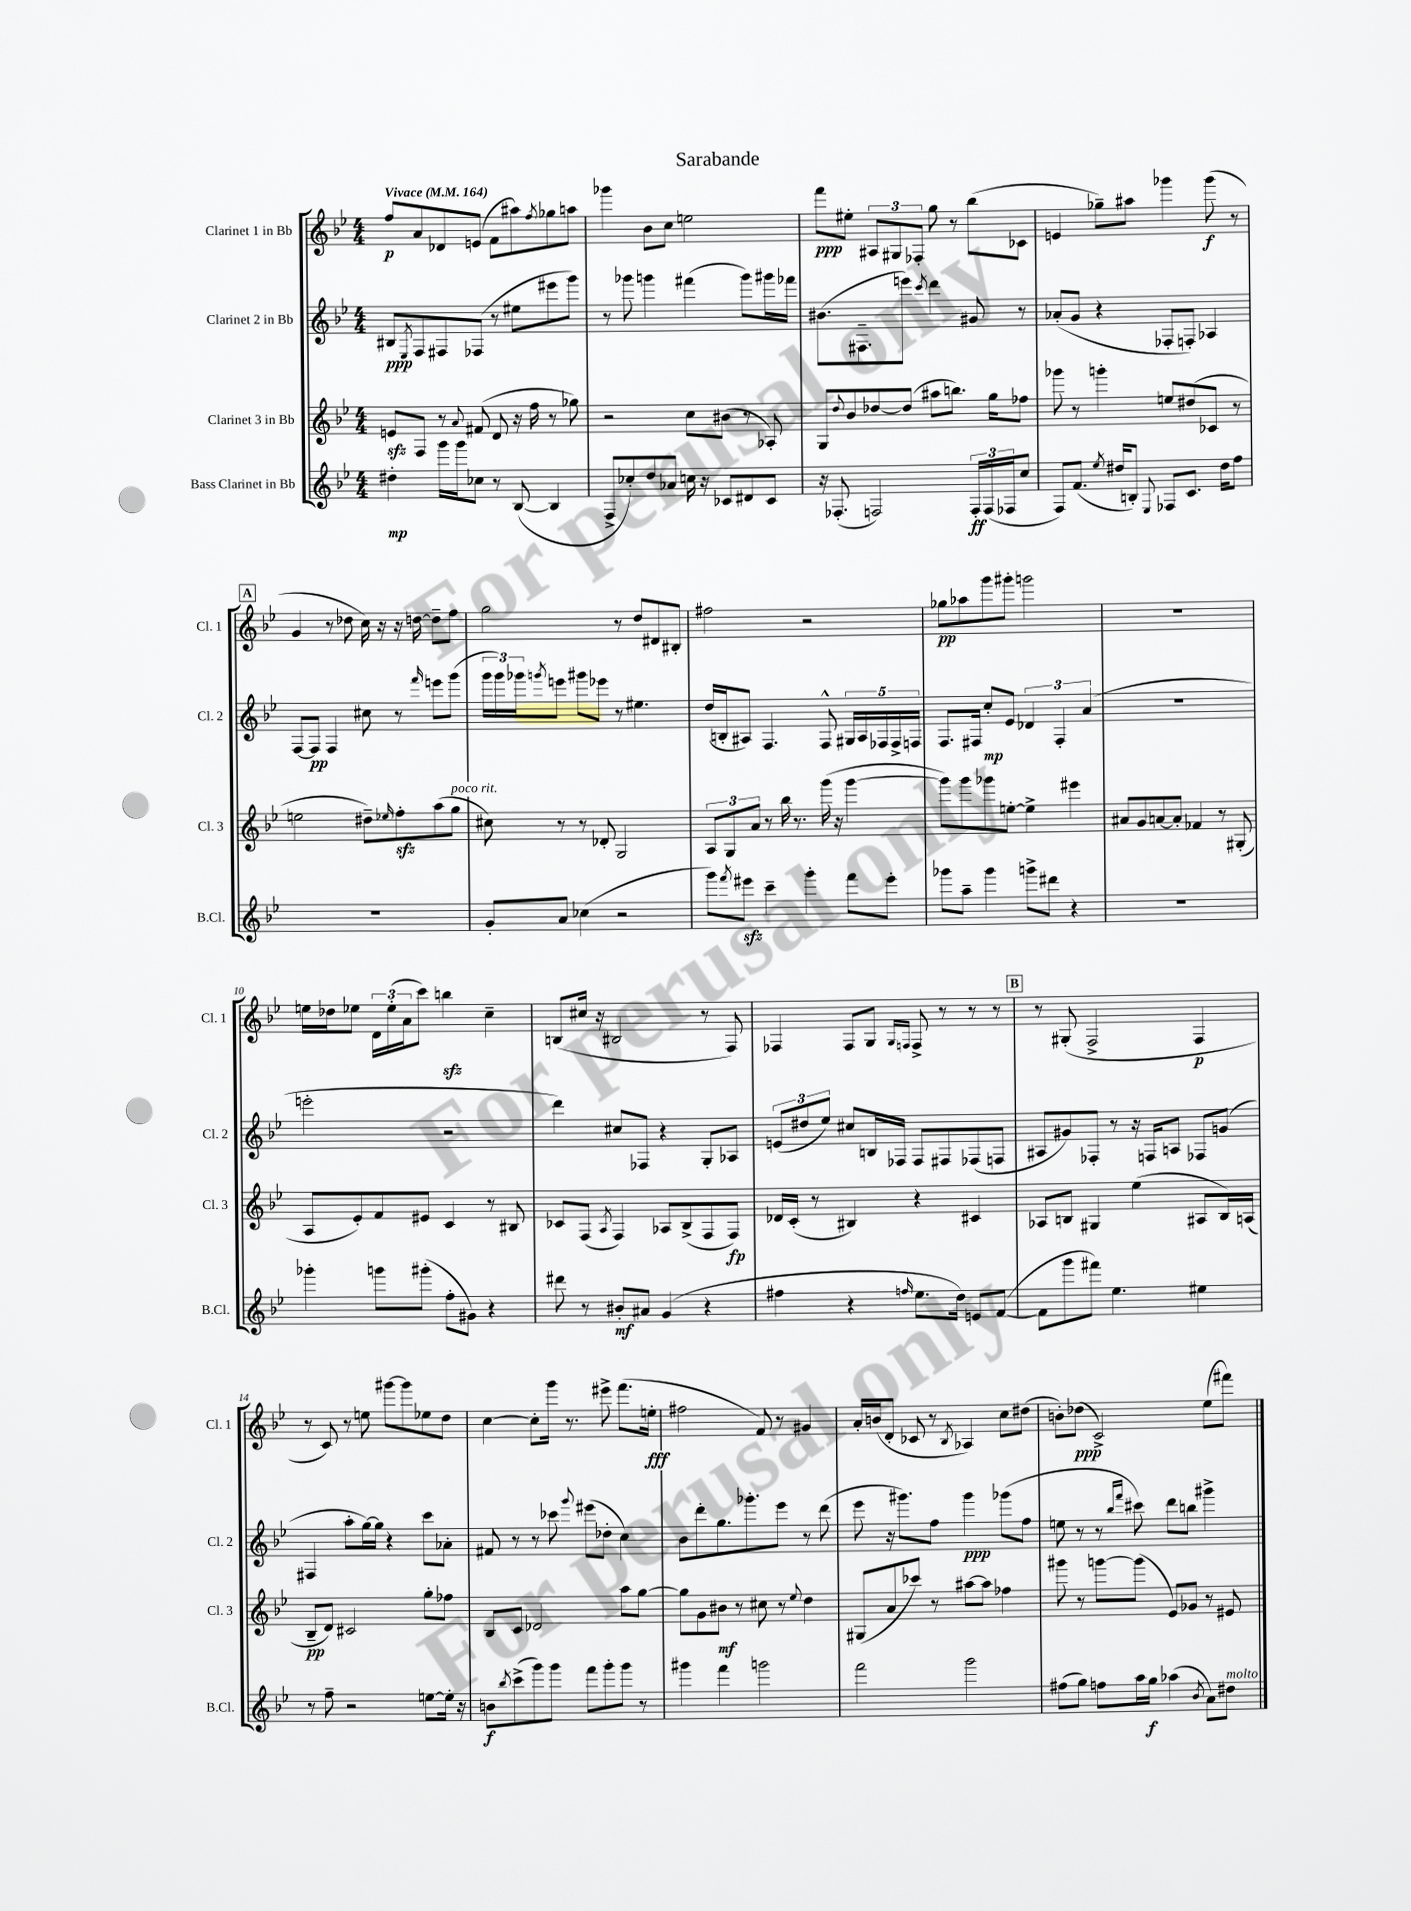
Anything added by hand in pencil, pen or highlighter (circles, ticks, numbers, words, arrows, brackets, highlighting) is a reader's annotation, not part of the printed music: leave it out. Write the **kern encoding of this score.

**kern	**dynam	**kern	**dynam	**kern	**dynam	**kern	**dynam
*part4	*part4	*part3	*part3	*part2	*part2	*part1	*part1
*staff4	*staff4	*staff3	*staff3	*staff2	*staff2	*staff1	*staff1
*I"Bass Clarinet in Bb	*	*I"Clarinet 3 in Bb	*	*I"Clarinet 2 in Bb	*	*I"Clarinet 1 in Bb	*
*I'B.Cl.	*	*I'Cl. 3	*	*I'Cl. 2	*	*I'Cl. 1	*
*clefG2	*	*clefG2	*	*clefG2	*	*clefG2	*
*k[b-e-]	*	*k[b-e-]	*	*k[b-e-]	*	*k[b-e-]	*
*M4/4	*	*M4/4	*	*M4/4	*	*M4/4	*
*MM164	*	*MM164	*	*MM164	*	*MM164	*
=1	=1	=1	=1	=1	=1	=1	=1
!	!	!	!	!	!	!LO:TX:a:B:t=Vivace	!
4dd#X'\	mp	8enzz/L	.	8B#X/L	ppp	8ff/L	p
.	.	.	.	8qE-/	.	.	.
.	.	8F/J	.	8F/	.	8a/	.
16ggg\LL	.	8r	.	8F#X/	.	8d-X/	.
16ggg\J	.	.	.	.	.	.	.
.	.	8qqa/	.	.	.	.	.
8cc-X\J	.	(8f#X/	.	(8F-X/J	.	(8en/J	.
8r	.	8d/	.	8r	.	8f\L	.
([8B-/	.	16r	.	8ee#X\L	.	8aa#X\)	.
.	.	16ff\	.	.	.	.	.
.	.	.	.	.	.	8qff/	.
4B-/]	.	8r	.	8eee#X\	.	8gg-X\	.
.	.	8gg-X\)	.	8ggg\J)	.	8aan\J	.
=2	=2	=2	=2	=2	=2	=2	=2
8F^/L	.	2r	.	8r	.	4ggg-X\	.
8cc-X'/)	.	.	.	8ggg-X\	.	.	.
8dd/	.	.	.	4gggn\	.	8b-\L	.
8a-X/J	.	.	.	.	.	8cc\J	.
16ccn\	.	8cc\L	.	(4fff#X\	.	2een\	.
16r	.	.	.	.	.	.	.
8c-X/L	.	(8b#X\J	.	.	.	.	.
8d#X/	.	8r	.	8ggg\L)	.	.	.
8c-/J	.	8A-X'/)	.	16ggg#X\L	.	.	.
.	.	.	.	16fff-X\JJ	.	.	.
=3	=3	=3	=3	=3	=3	=3	=3
16r	.	8G/L	.	(8.b#X\L	.	8fff\L	ppp
(8.F-X'/	.	.	.	.	.	.	.
.	.	8qqdd/	.	.	.	.	.
.	.	8b-/	.	.	.	8ee#X'\J	.
.	.	.	.	8.F#X~\	.	.	.
2Fn/)	.	[8dd-X/	.	.	.	12A#X/L	.
.	.	.	.	.	.	12G#X/	.
.	.	(8dd-/J]	.	8eeen\J)	.	.	.
.	.	.	.	.	.	12F-X'/J	.
.	.	.	.	8qccc/	.	.	.
.	.	8aa#X\L	.	4ddd\	.	8gg\	.
.	.	8.bbn\J)	.	.	.	8r	.
24F'/LL	ff	.	.	8g#X/	.	(8bb-\L	.
(24F/	.	.	.	.	.	.	.
.	.	16gg\KL	.	.	.	.	.
24F-X/J	.	.	.	.	.	.	.
8cc/J	.	8ff-X\J	.	8r	.	8c-X\J	.
=4	=4	=4	=4	=4	=4	=4	=4
8F/L)	.	8ggg-X\	.	(8a-X'/L	.	4en/	.
(8.f/J	.	8r	.	8g/J	.	.	.
.	.	4gggn'\	.	4r	.	8gg-X~\L)	.
8qee-/	.	.	.	.	.	.	.
16dd#X/KL	.	.	.	.	.	.	.
8Bn'/J)	.	.	.	.	.	8aa#X\J	.
8qqE-/	.	.	.	.	.	.	.
8F-X/L	.	8een/L	.	8F-X'/L	.	4ggg-X\	.
8.c/J	.	(8dd#X/	.	8Fn'/J)	.	.	.
.	.	8c-X/J	.	4A-X/	.	(8ggg-\	f
16dd#\KL	.	.	.	.	.	.	.
8ff\J	.	8r	.	.	.	8r	.
!!LO:LB:g=z
!!LO:REH:place=s1:t=A
=5	=5	=5	=5	=5	=5	=5	=5
1r	.	2een\	.	[8F/L	.	4g/	.
.	.	.	.	8F/J]	pp	.	.
.	.	.	.	4F/	.	8r	.
.	.	.	.	.	.	8dd-X\	.
.	.	8dd#X~\L)	.	8cc#X\	.	16cc\)	.
.	.	.	.	.	.	16r	.
.	.	16qqee-X/	.	.	.	.	.
.	.	8ffzz'\	.	8r	.	16r	.
.	.	.	.	.	.	[16ddn\	.
.	.	.	.	16qqfff/	.	.	.
.	.	(8aa\	.	8eeen\L	.	8dd~\L]	.
!	!	!LO:TX:a:i:t=poco rit.	!	!	!	!	!
.	.	8gg\J	.	(8ggg\J	.	8ff\J	.
=6	=6	=6	=6	=6	=6	=6	=6
8g'/L	.	8cc#X\)	.	24ggg\LL	.	2gg\	.
.	.	.	.	24ggg\)	.	.	.
.	.	.	.	24ggg-X\J	.	.	.
.	.	.	.	8qgggn/	.	.	.
8a/J	.	8r	.	8eeen\J	.	.	.
(4cc-X\	.	8r	.	8ggg#X\L	.	.	.
.	.	8d-X'/	.	8eee-X\J	.	.	.
2r	.	2G/	.	8r	.	8r	.
.	.	.	.	4.ee#X\	.	8dd/L	.
.	.	.	.	.	.	8d#X/	.
.	.	.	.	.	.	8B#X'/J	.
=7	=7	=7	=7	=7	=7	=7	=7
8ggg\L)	.	12A/L	.	(16dd/LL	.	2ff#X\	.
.	.	.	.	16Bn'/J	.	.	.
.	.	12G/	.	.	.	.	.
8qfff/	.	.	.	.	.	.	.
8eee#Xzz\J	.	.	.	8A#X/J)	.	.	.
.	.	12a/J	.	.	.	.	.
4ccc~\	.	8r	.	4.F/	.	.	.
.	.	16bb-\	.	.	.	.	.
.	.	8.r	.	.	.	.	.
4ggg'\	.	.	.	.	.	2r	.
.	.	(16ggg\	.	8F^^/	.	.	.
.	.	16r	.	.	.	.	.
8fff\L	.	[4ggg\	.	20G#X/LL	.	.	.
.	.	.	.	20A#/	.	.	.
.	.	.	.	20F-X/	.	.	.
8eee#'\J	.	.	.	.	.	.	.
.	.	.	.	20F-^/	.	.	.
.	.	.	.	20Fn/JJ	.	.	.
=8	=8	=8	=8	=8	=8	=8	=8
8ggg-X\L	.	8ggg\L])	.	8.F/L	.	8gg-X\L	pp
8aa~\J	.	8ggg\	.	.	.	8aa-X\	.
.	.	.	.	16F#X/Jk	.	.	.
4ggg-\	.	8ggg-X\	.	8cc'/L	mp	8ggg\	.
.	.	[8een'\J	.	8e-/J	.	8ggg#X'\J	.
8gggn^\L	.	4ee^\]	.	6d-X/	.	2gggn\	.
8ddd#X\J	.	.	.	.	.	.	.
.	.	.	.	6F#'/	.	.	.
4r	.	4eee#X\	.	.	.	.	.
.	.	.	.	(6a/	.	.	.
=9	=9	=9	=9	=9	=9	=9	=9
1r	.	8a#X/L	.	1r	.	1r	.
.	.	8g/	.	.	.	.	.
.	.	[8an/	.	.	.	.	.
.	.	8a'/J]	.	.	.	.	.
.	.	4f-X/	.	.	.	.	.
.	.	8r	.	.	.	.	.
.	.	(8G#X'/	.	.	.	.	.
!!LO:LB:g=z
=10	=10	=10	=10	=10	=10	=10	=10
4ggg-X'\	.	8A/L	.	2eeen'\	.	16een\LL	.
.	.	.	.	.	.	16dd-X\J	.
.	.	8e-'/)	.	.	.	8ee-X\J	.
8gggn\L	.	8f/	.	.	.	24d\LL	.
.	.	.	.	.	.	(24ee-'\	.
.	.	.	.	.	.	24a\J	.
(8ggg#X'\J	.	8e#X/J	.	.	.	8ccc\J)	.
8ff'\L	.	4c/	.	2r	.	4bbnzz\	.
8g#X\J)	.	.	.	.	.	.	.
4r	.	8r	.	.	.	4cc~\	.
.	.	8B#X/	.	.	.	.	.
=11	=11	=11	=11	=11	=11	=11	=11
8ddd#X\	.	8c-X/L	.	4ddd\)	.	(8Bn/L	.
8r	.	(8F/J	.	.	.	16cc#X/Jk	.
.	.	.	.	.	.	16r	.
.	.	8qA/	.	.	.	.	.
8b#X'/L	mf	4F/)	.	8cc#X/L	.	2B#X/	.
8a#X/J	.	.	.	8F-X/J	.	.	.
(4g/	.	8A-X/L	.	4r	.	.	.
.	.	(8B-^/	.	.	.	.	.
4r	.	8F/	.	8G'/L	.	8r	.
.	.	8F/J)	fp	8A-X/J	.	8F/)	.
=12	=12	=12	=12	=12	=12	=12	=12
4ff#X\	.	16d-X/LL	.	(12en/L	.	4F-X/	.
.	.	(16c'/JJ	.	.	.	.	.
.	.	.	.	12dd#X/	.	.	.
.	.	8r	.	.	.	.	.
.	.	.	.	12ee-/J)	.	.	.
4r	.	4B#X/)	.	8cc#X/L	.	8F-/L	.
.	.	.	.	16Bn/L	.	8G/J	.
.	.	.	.	16F-X/JJ	.	.	.
.	.	.	.	.	.	16qqG/LL	.
16qqffn/	.	.	.	.	.	16qqFn/JJ	.
8.ee-\L	.	4r	.	8F-/L	.	8F^/	.
.	.	.	.	8F#X/	.	8r	.
16dd\Jk)	.	.	.	.	.	.	.
8en/L	.	4c#X/	.	(8F-X/	.	8r	.
([8f/J	.	.	.	8Fn/J	.	8r	.
!!LO:REH:place=s1:t=B
=13	=13	=13	=13	=13	=13	=13	=13
8f\L]	.	8A-X/L	.	8A#X/L	.	8r	.
8ggg\	.	8Bn/J	.	8g#X/)	.	(8G#X'/	.
8fff#X\J)	.	4G#X/	.	8F-X'/J	.	2F^/	.
4.ee-\	.	.	.	8r	.	.	.
.	.	(4ee-\	.	16r	.	.	.
.	.	.	.	16Fn/KL	.	.	.
.	.	.	.	8An/J	.	.	.
4ee#X\	.	8A#X/L	.	8F-X/L	.	4F/	p
.	.	16B/L)	.	(8gn/J	.	.	.
.	.	(16An/JJ	.	.	.	.	.
!!LO:LB:g=z
=14	=14	=14	=14	=14	=14	=14	=14
8r	.	8B-~/L	pp	4F#X/	.	8r	.
8ff~\	.	8d/J)	.	.	.	8c/)	.
2r	.	2c#X/	.	8aa'\L	.	8r	.
.	.	.	.	[16gg\L)	.	8een\	.
.	.	.	.	16gg\JJ]	.	.	.
.	.	.	.	4r	.	[8ggg#X\L	.
.	.	.	.	.	.	8ggg#\]	.
[8een\L	.	8gg'\L	.	8ccc\L	.	8ee-X\	.
16ee'\Jk]	.	8ff-X\J	.	8a-X'\J	.	8dd\J	.
16r	.	.	.	.	.	.	.
=15	=15	=15	=15	=15	=15	=15	=15
8bn\L	f	8B-/L	.	8f#X/	.	[4cc\	.
8qbb-/	.	.	.	.	.	.	.
(8ccc^\	.	8c/J	.	8r	.	.	.
8ggg\)	.	2d-X/	.	8r	.	8cc'\L]	.
8ggg\J	.	.	.	8ccc-X\	.	16ggg\Jk	.
.	.	.	.	.	.	8.r	.
.	.	.	.	8qqggg/	.	.	.
8fff\L	.	.	.	(8eee#X\L	.	.	.
8ggg'\	.	.	.	8dd-X'\J	.	8eee#X^\	.
8ggg\J	.	8aa\L	.	4cc\)	.	(8.fff\L	.
8r	.	[8gg\J	.	.	.	.	.
.	.	.	.	.	.	16een'\Jk	fff
=16	=16	=16	=16	=16	=16	=16	=16
4ggg#X\	.	8gg\L]	.	8b-\L	.	2ff#X\	.
.	.	8g\	.	8ddd'\	.	.	.
4fff\	.	8b#X\J	mf	8.gg\	.	.	.
.	.	8r	.	.	.	.	.
.	.	.	.	8.ggg-X'\	.	.	.
2gggn\	.	8cc#X\	.	.	.	8f/)	.
.	.	8r	.	8eee-\J	.	8r	.
.	.	8qqee-/	.	.	.	.	.
.	.	4dd\	.	8r	.	4g#X/	.
.	.	.	.	(8ddd\	.	.	.
=17	=17	=17	=17	=17	=17	=17	=17
2fff\	.	(8G#X/L	.	8eee-\	.	16a'/LL	.
.	.	.	.	.	.	(16bn/J	.
.	.	8a/	.	16r	.	8d'/J	.
.	.	.	.	8.ggg#X\L)	.	.	.
.	.	8ccc-X/J)	.	.	.	8c-X/	.
.	.	8r	.	8ff\J	.	8r	.
.	.	.	.	.	.	8qB-/	.
2ggg\	.	[8aa#X\L	.	4ggg#\	ppp	4A-X/)	.
.	.	8aa#\J]	.	.	.	.	.
.	.	4ff-X\	.	(8ggg-X\L	.	8cc\L	.
.	.	.	.	8ff\J	.	(8dd#X\J	.
=18	=18	=18	=18	=18	=18	=18	=18
(8ff#X\L	.	8ggg#X\	.	8een\	.	8bn'\L)	.
8gg\J)	.	8r	.	8r	.	(8dd-X\J	ppp
8ffn\L	.	[8gggn\L	.	8r	.	2c^/)	.
.	.	.	.	16qqbb-/LL	.	.	.
.	.	.	.	16qqfff/JJ	.	.	.
16aa\L	.	(8ggg\J]	.	8ccc#X\)	.	.	.
16gg\JJ	f	.	.	.	.	.	.
(4aa-X\	.	8e-/L)	.	8ddd\L	.	.	.
.	.	8g-X/J	.	8bbn\J	.	.	.
8qb-/	.	.	.	.	.	.	.
8a\L)	.	8r	.	4ggg#X^\	.	(8ee-\L	.
!LO:TX:a:i:t=molto	!	!	!	!	!	!	!
8dd#X\J	.	8e#X/	.	.	.	8fff#X\J)	.
==	==	==	==	==	==	==	==
*-	*-	*-	*-	*-	*-	*-	*-
